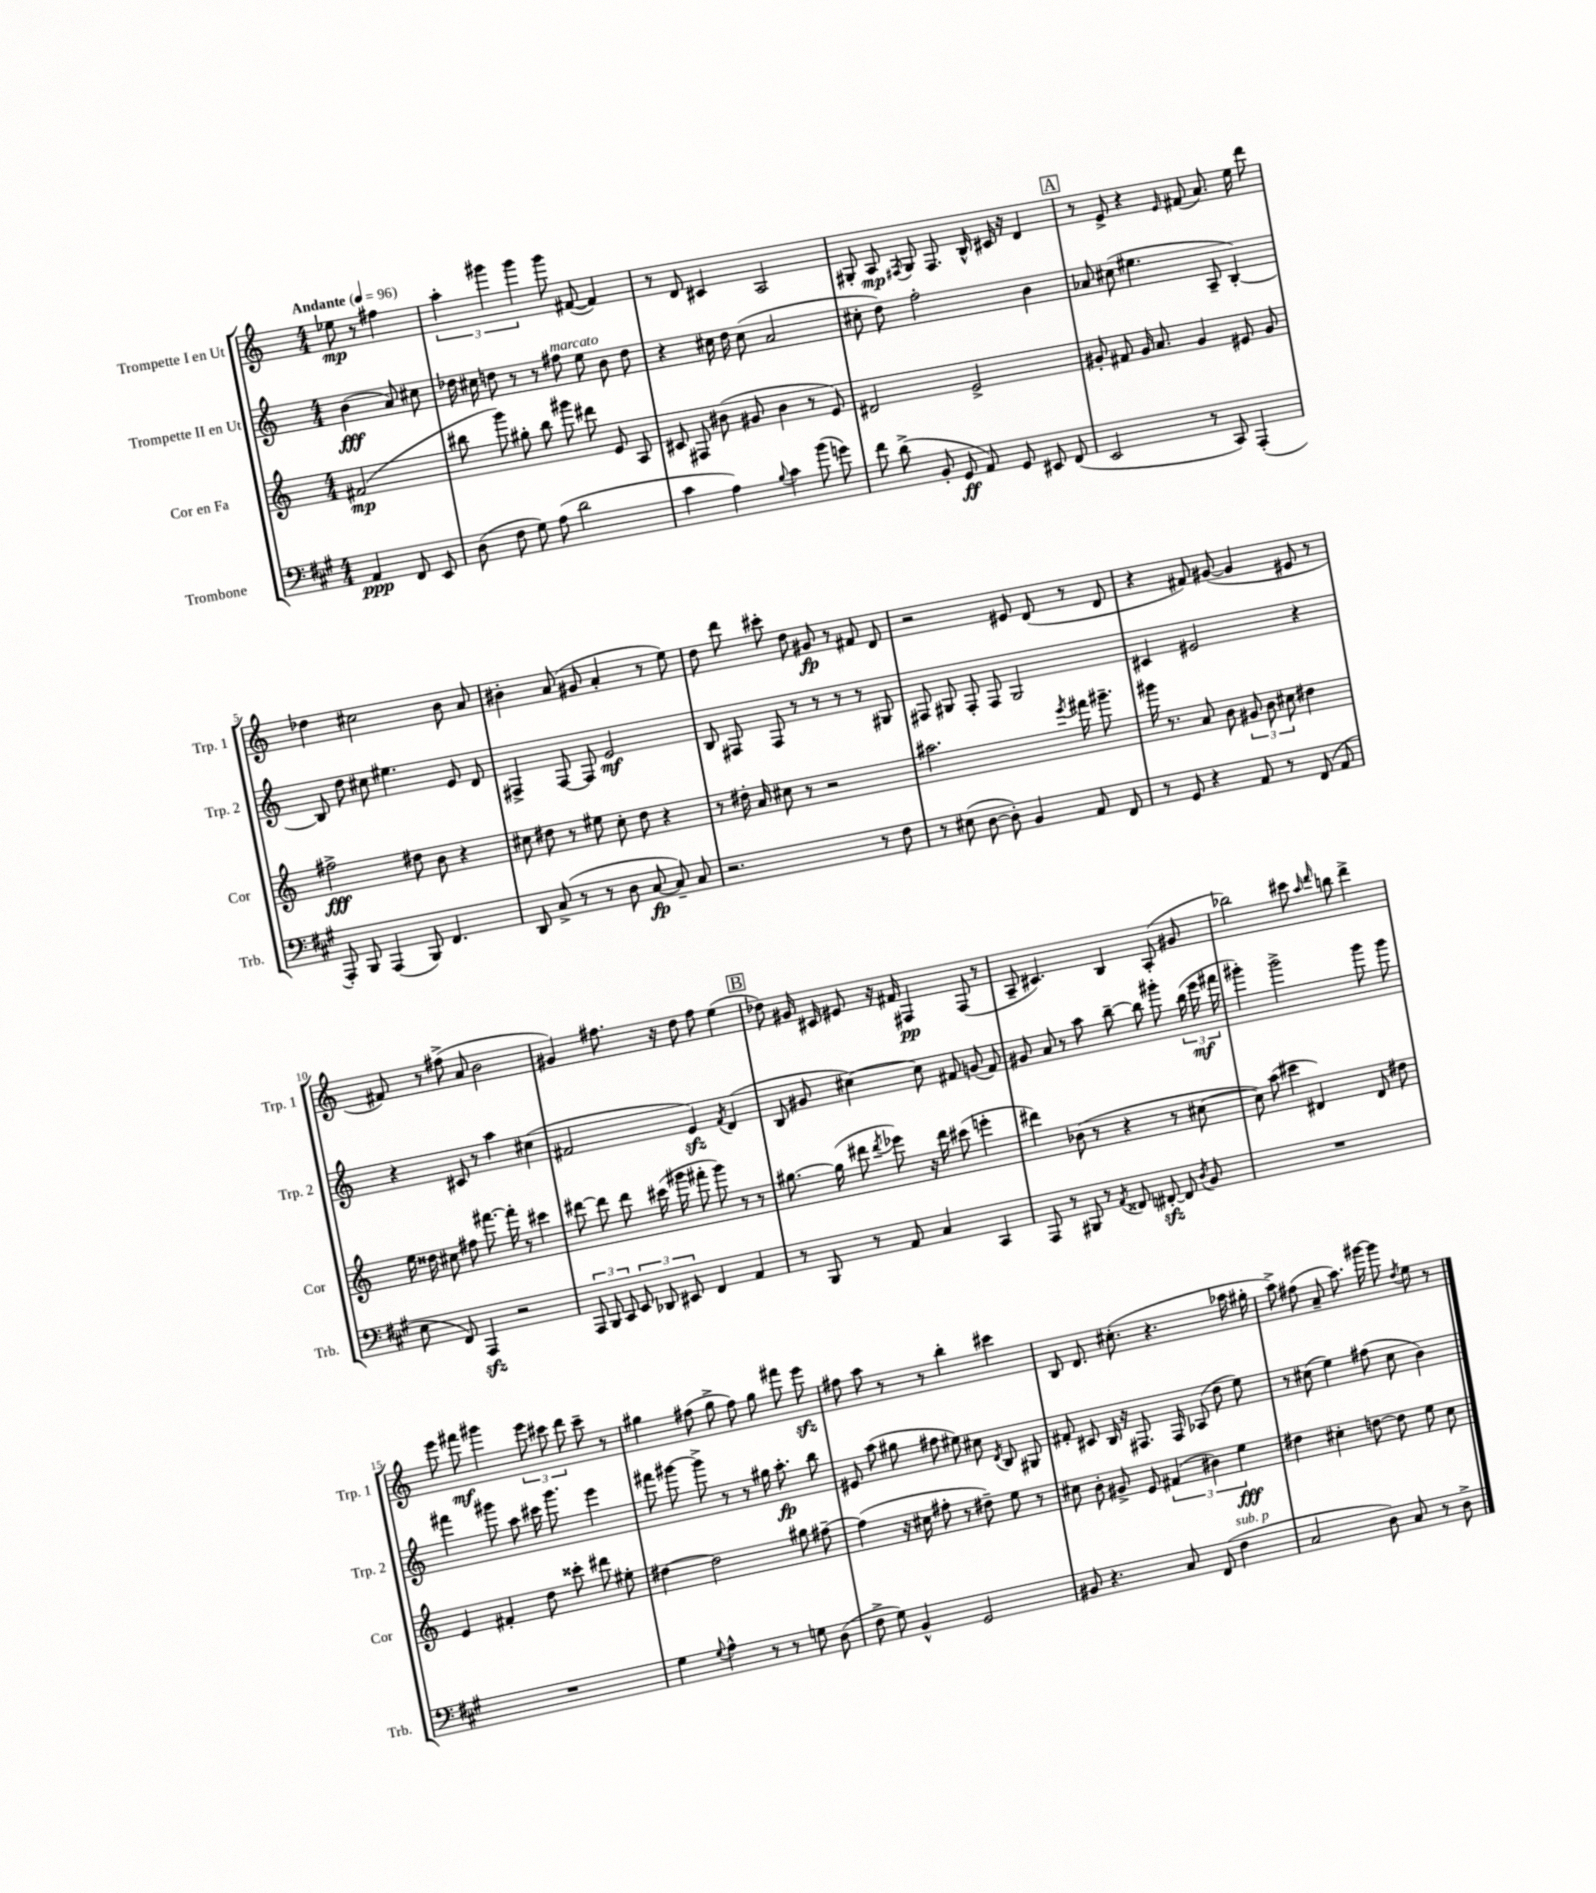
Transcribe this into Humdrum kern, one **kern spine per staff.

**kern	**kern	**kern	**kern
*staff4	*staff3	*staff2	*staff1
*clefF4	*clefG2	*clefG2	*clefG2
*k[f#c#g#]	*k[]	*k[]	*k[]
*M4/4	*M4/4	*M4/4	*M4/4
*MM96	*MM96	*MM96	*MM96
4AA	(2f#	(4b	8ee-
.	.	.	8r
8FF#	.	8a)	4ff#
8EE	.	8cc#	.
=	=	=	=
(8D	8bb#	16dd-	6aa'
.	.	16cc#	.
8F#	8ggg)	8dd	.
.	.	.	6ggg#
8G#)	8gg#'	8r	.
.	.	.	6ggg#
(8A	8bb#	8r	.
2d	8ggg#	8ff#	8ggg#
.	8ddd#	8ee	([8f#
.	8e	8b	4f#])
.	8A	8dd	.
=	=	=	=
4c#	8c#	4r	8r
.	8F#	.	8d
4A)	(8b#	16cc#	4c#
.	.	16dd	.
.	8g#	(8cc#	.
8qqB	.	.	.
4c#	4b#	2a	2A
(8b	8r	.	.
8g)	8e)	.	.
=	=	=	=
8f#	2d#	8cc#'	8G#'
(8d^	.	8dd)	8A
.	.	.	8qF#
8BB'	.	2ff'	8G#
8GG#	.	.	8.F#
8AA)	2e^	.	.
.	.	.	16B^^
8GG#	.	.	16c#
.	.	.	16r
8EE#	.	4b	4d
(8FF#	.	.	.
=	=	=	=
2EE	8g#'	8a-	8r
.	8f#	(8cc#	8e^
.	16g#	4.ee#	4r
.	8.a	.	.
.	.	.	16qqe
8r	4g#	.	(8f#
8CC#)	.	8A~	8.a)
(4AAA'	8e#	[4B')	.
.	.	.	16ee
.	8g#	.	8ddd
=	=	=	=
8AAA')	2ff#^	8B]	4dd-
8BBB	.	8dd	.
(4AAA	.	8cc#	2cc#
.	.	4.ee#	.
8BBB)	8dd#	.	.
4.FF#	8b	.	.
.	4r	8e	8b
.	.	8d	8a
=	=	=	=
8DD	8cc#	4F#^	4b#'
(8C#^	8dd#	.	.
8r	8r	[8F#	(8a
8r	8ee#	8F#]	8g#
8D	8cc#'	2e	4a'
[8C#	8dd#	.	.
8C#~])	4r	.	8r
8C#	.	.	8ee)
=	=	=	=
2.r	8r	8B	8dd
.	16dd#'	8F#	8ddd
.	16a	.	.
.	8cc#	8F#	8ccc#'
.	8r	8r	8dd
.	2r	8r	8g#
.	.	8r	8r
8r	.	8r	8f#
8F#	.	8G#	8d
=	=	=	=
8r	2.aa#	8F#	2r
(8E#	.	8G#	.
[8D	.	8F#'	.
8D'])	.	8F#	.
4BB	.	2G#	8e#
.	.	.	(8d
.	8qeee	.	.
8AA	16fff#	.	8r
.	8.ggg#~	.	.
8FF#	.	.	8d
=	=	=	=
8r	16ggg#	4c#	4r
.	8.r	.	.
8GG#	.	.	.
4r	8a	2e#	8f#)
.	8b	.	([8g#
8AA	12g#	.	4g#]
.	12b	.	.
8r	.	.	.
.	12cc#	.	.
(8FF#	4dd#	4r	8e#
8AA	.	.	8r
=	=	=	=
8E	16ee	4r	8f#)
.	16dd##	.	.
8FF#)	8cc#	.	8r
4AAA	8ff#	8c#	(8ff#^
.	[8.fff#	8r	8a
2r	.	4aa	2b
.	16fff#']	.	.
.	8r	.	.
.	4ccc#	(4cc#	.
=	=	=	=
12AAA	[8ddd#	2f#	4g#)
12BBB	.	.	.
.	8ddd#]	.	.
12CC#	.	.	.
12EE	8ddd#	.	8.ff#
12DD-	.	.	.
.	(16ccc#	.	.
12EE#	.	.	.
.	16ggg#	.	16r
4FF#	8fff#'	4e)	8dd
.	8ggg#)	.	8ff#
.	.	8qf#	.
4AA	8r	(4d	(4ee
.	8r	.	.
=	=	=	=
8r	[8.gg#	8B	8dd-)
8BBB	.	8g#	16g#
.	(16gg#]	.	16c#
8r	8ddd#	[4cc#)	8e#
.	8qddd#	.	.
8AA	8eee-)	.	16r
.	.	.	16f#
4C#	16r	8cc#]	4F#
.	16ddd#	.	.
.	(8ccc#	8f#	.
4CC#	4eee'	(8g	(8F#
.	.	8f#)	8r
=	=	=	=
8AAA	4ddd#)	8g#	8A~
8r	.	8a	4.c#)
8BBB#	(8b-	8r	.
8r	8r	8aa	.
8qAA	.	.	.
8FF##	4r	[8bb~	4B
[8FF#'	.	8bb]	.
8FF#]	8r	8ggg#'	(8A'
8qD	.	.	.
8BB	[8cc#	(24bb	8g#
.	.	24eee	.
.	.	24fff#	.
=	=	=	=
1r	8cc#])	4ggg#')	2bb-)
.	(8aa	.	.
.	4ccc#	2ggg#^	.
.	4d#)	.	8ccc#
.	.	.	16qqaa
.	.	.	16qqddd
.	.	.	8bb
.	8d#	8ggg#	4ddd^
.	8dd#	8ggg#	.
=	=	=	=
1r	4e	4fff#	8eee
.	.	.	8fff#
.	4f#'	8ggg#	4ggg#
.	.	8aa	.
.	8dd	16ccc#	12eee
.	.	8.ggg#	.
.	.	.	12ccc#
.	8ccc##'	.	.
.	.	.	12ddd
.	8ddd#	4eee	8ccc#~
.	8ee#'	.	8r
=	=	=	=
4G#	[4dd#	8fff#	4gg#
.	.	[8ggg#	.
8qqG#	.	.	.
4A^^	2dd#]	8ggg#^]	(8ff#
.	.	8r	8gg#^
8r	.	8r	8ff#)
8r	.	16gg#	8gg#
.	.	8.aa'	.
8G	8gg#	.	8fff#
(8D	[8ff#~	8bb	8eee
=	=	=	=
8F#^	(4ff#]	8e#	8ff#
8G#)	.	(8aa	8aa
4BB^^	16r	8gg#	8r
.	16cc#	.	.
.	8ff#'	8ff#	8r
2GG#	8r	8ee#)	4bb'
.	8dd#~)	8cc#	.
.	.	8qd	.
.	8ee	8B	4ccc#
.	8r	8G#	.
=	=	=	=
8BB#	8cc#	8f#'	8B
4.r	8b'	8c#	8.d
.	8g#^	16B	.
.	.	16r	(8.cc#'
.	8e	8.F#	.
8C#	(6f#	.	4.r
.	.	16F#	.
(8FF#	.	(8A-	.
.	6b#)	.	.
4F#	.	8dd	.
.	6ee	.	.
.	.	8ee)	16aa-
.	.	.	16gg#'
=	=	=	=
2C#	4dd#	8r	8aa^)
.	.	(8cc#	(8ff#
.	4cc#'	4ee)	8a~
.	.	.	8.aa)
8D)	[8dd	(8ff#	.
.	.	.	[16ggg#
8C#	8dd]	8cc#	8ggg#]
.	.	.	8qdd
8r	8ee	4b)	8ee
8D^	8cc#	.	8r
==	==	==	==
*-	*-	*-	*-
